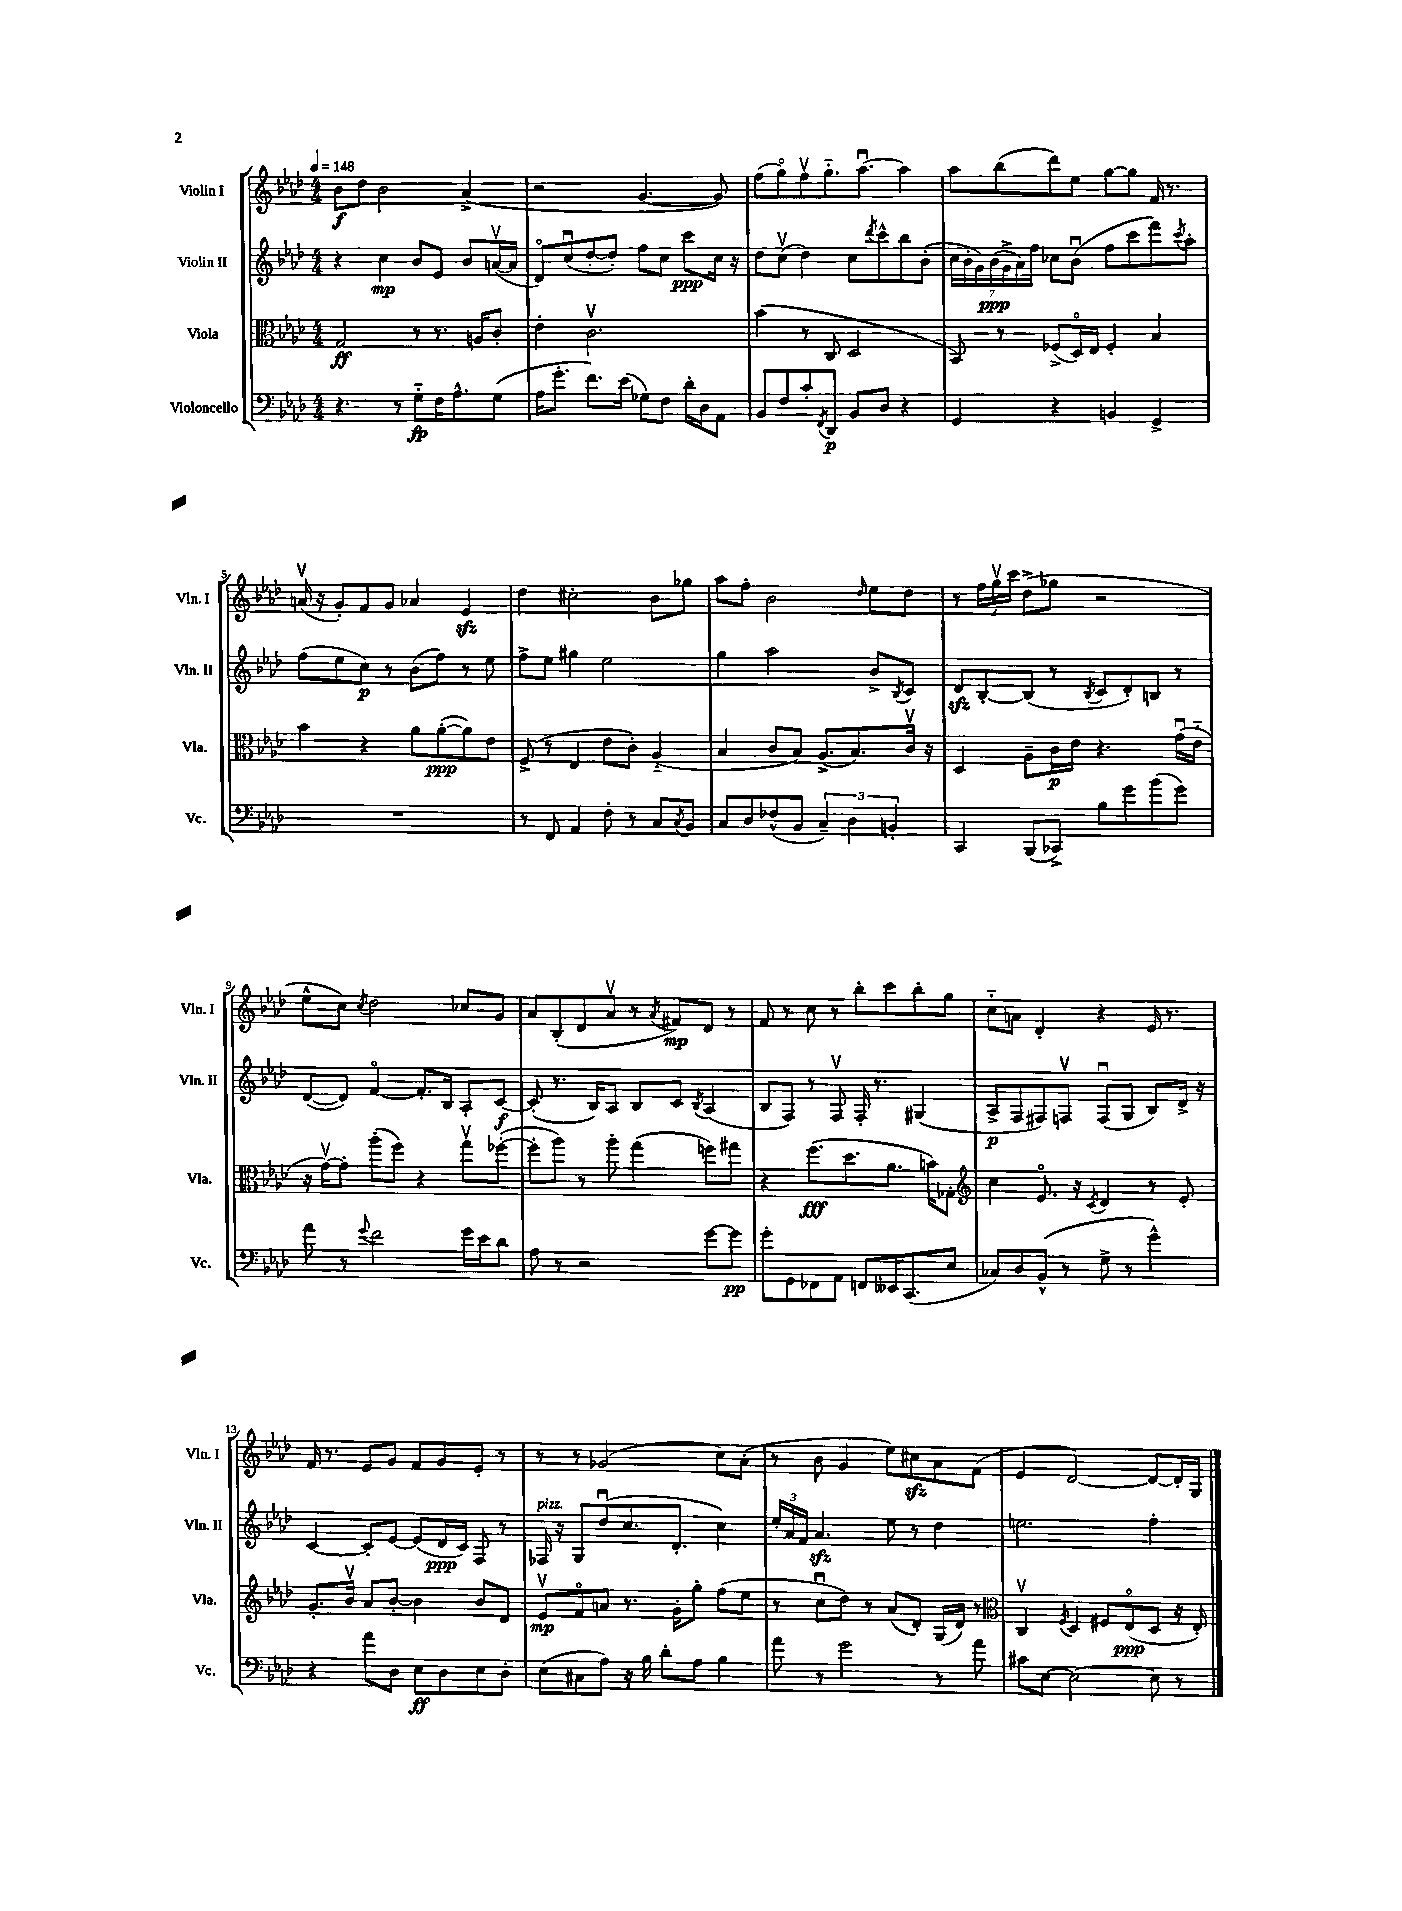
<<
\new StaffGroup <<
\new Staff = "s0" \with { instrumentName = "Violin I" shortInstrumentName = "Vln. I" } {
    \clef treble \key aes \major \numericTimeSignature \time 4/4 \tempo 4 = 148
    bes'8\f des''8 bes'2 aes'4->( |
    r2 g'4.~ g'8) |
    f''8( g''8\flageolet) f''8\upbow g''8.-_ aes''8.~\downbow aes''4 |
    aes''8 bes''8( des'''8) ees''8 g''8~ g''8 f'16 r8. |
    a'16\upbow( r16 g'8-.) f'8 g'8 aes'4 ees'4\sfz |
    des''4 cis''2-. bes'8 ges''8 |
    aes''8 f''8-. bes'2 \grace { des''16 } ees''8 des''8 |
    r8 \tuplet 3/2 { f''16 g''16\upbow c'''16 } des''8->( ges''8 r2 |
    ees''8-^ c''8) \acciaccatura { c''8 } des''2 ces''8 g'8 |
    aes'8 bes8-.( des'8 aes'8\upbow r8 \acciaccatura { aes'8 } fis'8\mp) des'8 r8 |
    f'8 r8 c''8 r8 bes''8-. c'''8 bes''8-. g''8 |
    c''8-_ a'8 des'4-. r4 ees'16 r8. |
    f'16 r8. ees'8 g'8 f'8 g'8 ees'8-. r8 |
    r8 r8 ges'2( c''8) aes'8-.( |
    r8 bes'8 g'4 ees''8) cis''8\sfz aes'8 f'8( |
    ees'4 des'2~) des'8~ des'16-. g16 \bar "|." |
}
\new Staff = "s1" \with { instrumentName = "Violin II" shortInstrumentName = "Vln. II" } {
    \clef treble \key aes \major \numericTimeSignature \time 4/4
    r4 c''4\mp bes'8 ees'8 bes'8 a'16~\upbow( a'16 |
    des'8\flageolet) c''8\downbow( des''8~-. des''8-.) f''8 c''8 c'''8\ppp c''16 r16 |
    des''8 c''8\upbow( des''4) c''8 \acciaccatura { des'''8 } c'''8-^ bes''8 bes'8-.( |
    \tuplet 7/4 { c''16 bes'16-. g'16) bes'16\ppp( g'16-> aes'16) f''16 } ces''8 bes'8\downbow( f''8 c'''8 f'''8) \acciaccatura { c'''8 } aes''8-. |
    f''8( ees''8 c''8\p) r8 bes'8( f''8) r8 ees''8 |
    f''8-> ees''8 gis''4 ees''2 |
    g''4 aes''2 bes'8-> \acciaccatura { bes8 } c'8 |
    des'8\sfz bes8~-. bes8( r8 \acciaccatura { bes8 } c'8 des'8-.) b8 r8 |
    des'8~( des'8) f'4~\flageolet f'8.-. bes16 aes8-. c'8~\f |
    c'8-.( r8. bes16) aes8 bes8 c'8 \acciaccatura { bes8 } aes4( |
    bes8 f8) r8 f8\upbow f16-. r8. gis4( |
    aes8->\p f8 fis8) f8\upbow f8\downbow( g8 bes8) des'16-> r16 |
    c'4~ c'8-. ees'8~ ees'8( des'16\ppp c'16) f8 r8 |
    fes16^\markup { \italic "pizz." } r16 g8 des''8\downbow( c''8. des'8.-. c''4) |
    \tuplet 3/2 { ees''16-. aes'16 f'16 } aes'4.\sfz ees''8 r8 des''4 |
    e''2. f''4-. \bar "|." |
}
\new Staff = "s2" \with { instrumentName = "Viola" shortInstrumentName = "Vla." } {
    \clef alto \key aes \major \numericTimeSignature \time 4/4
    g2\ff r8 r8. a16 c'8-. |
    ees'4-. c'2.\upbow |
    bes'4( r8 c8 des2 |
    bes,8) r8 fes8->( des16\flageolet) ees16 fes4-. bes4 |
    bes'4 r4 aes'8 aes'8~-.\ppp( aes'8) ees'8 |
    f8->( r8 ees4 ees'8 c'8-.) aes4-_( |
    bes4 c'8 bes8) aes8.->( bes8.) c'16\upbow r16 |
    des4 aes8-- c'16\p ees'16 r4. g'16\downbow( ees'16-_ |
    r16 g'16~\upbow) g'8-. aes''8-.( f''8) r4 g''8\upbow fes''8~-.( |
    fes''8-. aes''8) r8 aes''8-. g''4( f''8) gis''8 |
    r4 f''8.\fff( des''8. aes'8. b'16) ges8-. |
    \clef treble c''4 ees'8.\flageolet r16 \acciaccatura { c'8 } des'4 r8 ees'8-. |
    g'8.-. bes'16\upbow aes'8 bes'8~-. bes'4 bes'8 des'8 |
    ees'8\upbow\mp f'8\flageolet a'8 r8. g'16-. g''8-. f''8( ees''8 |
    r8 c''8\downbow des''8) r8 aes'8( des'8-.) g16( des'16) r8 |
    \clef alto c4\upbow \acciaccatura { f8 } des4 fis8 ees8\flageolet\ppp( des8 r16 ees16-.) \bar "|." |
}
\new Staff = "s3" \with { instrumentName = "Violoncello" shortInstrumentName = "Vc." } {
    \clef bass \key aes \major \numericTimeSignature \time 4/4
    r4. r8 g8-_\fp f16 aes8.-^ g8( |
    aes16 g'8.-. f'8.) ees'16( ges8) f8 des'16-. des16 aes,8 |
    bes,8 f8 c'8-. \acciaccatura { f,8 } des,8\p bes,8 des8 r4 |
    g,4 r4 b,4 g,4-> |
    R1 |
    r8 f,8 aes,4 f8-. r8 c8 \acciaccatura { c8 } bes,8 |
    c8 des8 fes8-^( bes,8 \tuplet 3/2 { c4--) des4 b,4-. } |
    c,4 bes,,8( ces,8->) bes8 g'8 bes'8( g'8) |
    aes'8 r8 \appoggiatura { g'8 } f'2 g'16 ees'16 des'8 |
    aes8 r8 r2 g'8~ g'8\pp |
    g'8-. g,8 fes,8 aes,8 f,8 eeses,16 c,8.( ees8 |
    ces8) des8 bes,8-^( r8 g8-> r8 g'4-^) |
    r4 aes'8 des8 ees8\ff des8 ees8 des8-. |
    ees8( cis8 aes8) r16 bes16 des'8-. aes8 bes4 |
    aes'8 r8 g'2 r8 aes'8 |
    cis'8 ees8~ ees2~ ees8 r8 \bar "|." |
}
>>
>>
